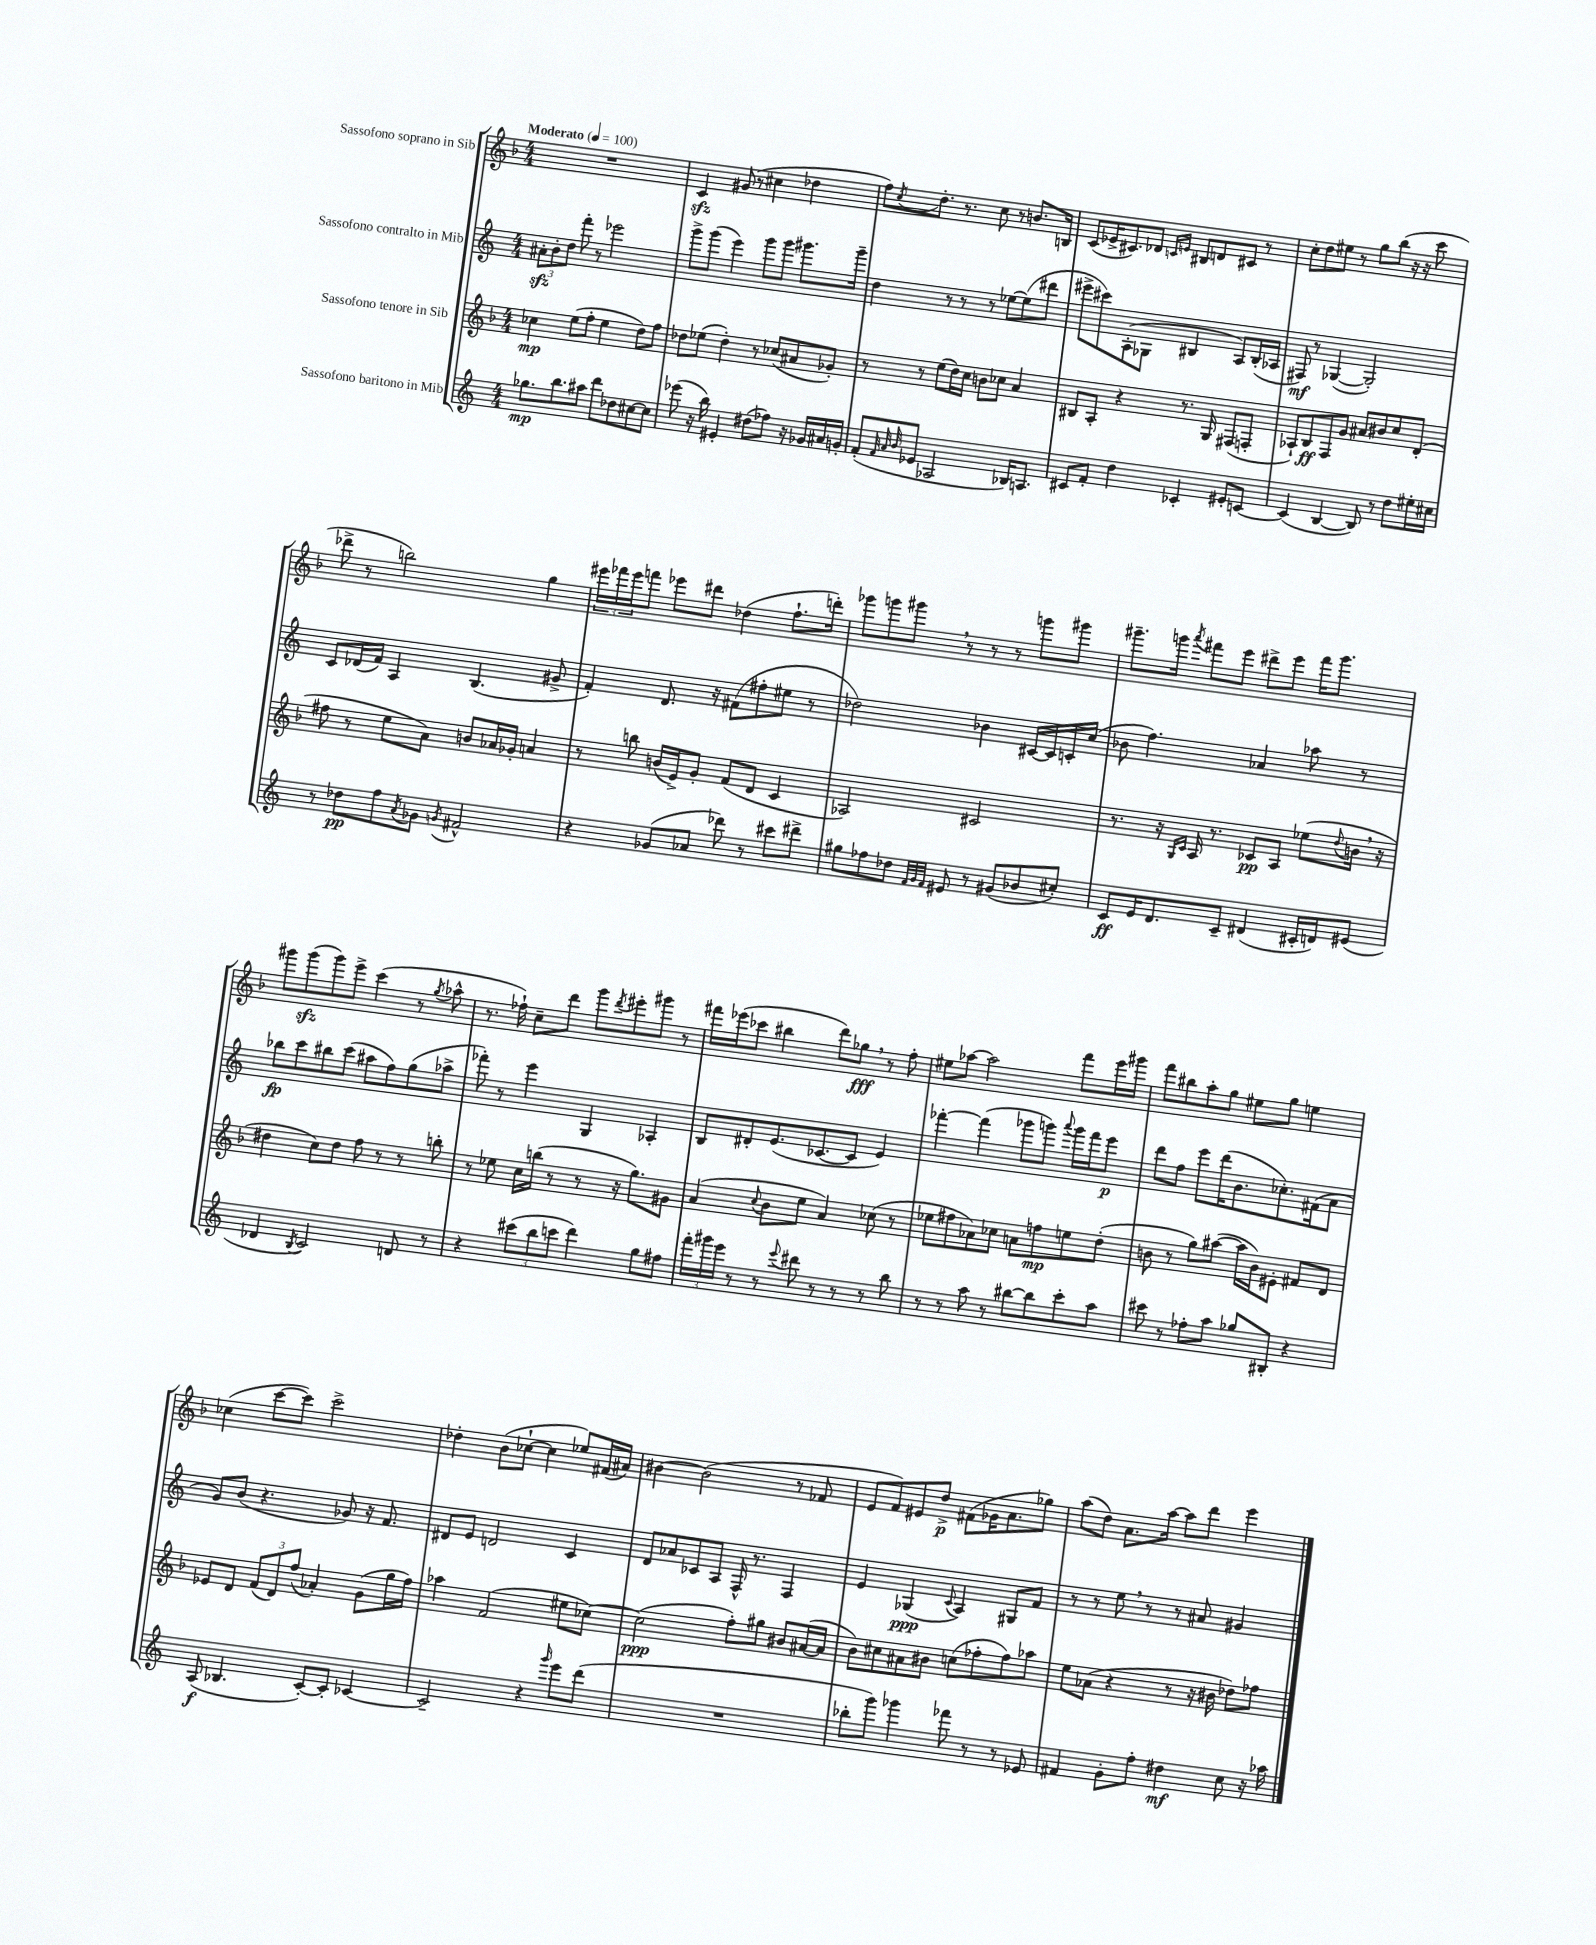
<<
\new StaffGroup <<
\new Staff = "s0" \with { instrumentName = "Sassofono soprano in Sib" } {
    \clef treble \key f \major \numericTimeSignature \time 4/4 \tempo "Moderato" 4 = 100
    R1 |
    c'4\sfz gis'8( r8 cis''4 des''4 |
    f''8) \acciaccatura { c''8 } d''8.-. r8. c''8 r8 b'8. b16 |
    c'8( ees'16-> cis'8.) des'8 \grace { c'16 e'16 } bis8 d'8 cis'8 r8 |
    c''8-. d''8 eis''8 r8 g''8 bes''8( r16 r16 c'''8 |
    des'''8-> r8 b''2) g''4 |
    \tuplet 3/2 { eis'''16 fes'''16 eis'''16 } f'''8 ees'''8 dis'''8 des''4( f''8.-! d'''16-.) |
    ges'''8 g'''8 gis'''8 \breathe r8 r8 r8 g'''8 gis'''8 |
    gis'''8.-- g'''16 \acciaccatura { a'''8 } fis'''8 e'''8 dis'''8-> e'''8 fis'''16 g'''8. |
    gis'''8 gis'''8\sfz( gis'''8) e'''8-> c'''4( r8 \acciaccatura { g''8 } aes''8-^ |
    r8. fes''16-!) c''8-- d'''8 g'''8 \acciaccatura { d'''8 } eis'''8-. gis'''8 r8 |
    fis'''16 ees'''16( ces'''8 bis''4 d'''8) ges''8\fff \breathe r8 f''8-. |
    eis''8 aes''8~ aes''2 f'''8 e'''16 gis'''16 |
    f'''8 bis''8 a''8-. g''8 eis''8 g''8 e''4 |
    ces''4( c'''8~ c'''8) c'''2-> |
    des''4-. bes'8( ces''8~-! ces''4 ees''8) fis'16( ais'16) |
    bis'4~ bis'2( r8 fes'8 |
    e'8 f'8) eis'8 d''8->\p fis'8( ges'16 a'8. ges''8) |
    a''8( d''8) a'8. a''16~ a''8 d'''8 e'''4 \bar "|." |
}
\new Staff = "s1" \with { instrumentName = "Sassofono contralto in Mib" } {
    \clef treble \key c \major \numericTimeSignature \time 4/4
    \tuplet 3/2 { ais'8-.\sfz b'8-. d''8 } f'''8-. r8 ees'''2 |
    g'''8-> g'''8( e'''4) g'''8 g'''8 gis'''8. gis'''16-- |
    d''4 r8 r8 r8 ees''8~ ees''8( dis'''8 |
    eis'''8-> cis'''8) a8-.( ges8 bis4 a8) bis16-.( aes16 |
    fis8\mf) r8 ges4~( ges2-.) |
    c'8 des'16( f'16) a4 b4.( gis'8-> |
    f'4-.) d'8. r16 fis'8( fis''8-. eis''8 r8 |
    des''2) bes'4 cis'16~ cis'16 c'16-. c''16( |
    bes'8 f''4.) aes'4 aes''8 r8 |
    bes''8\fp c'''8 bis''8 c'''8( ais''8 f''8) g''8( aes''8-> |
    fes'''8-.) r8 e'''4 g4 aes4-. |
    b8 dis'8-. e'8.( ces'8.~ ces'8 e'4) |
    fes'''4~-. fes'''4( ges'''8 g'''8) \appoggiatura { a'''8 } g'''16 fes'''16 e'''8\p |
    d'''8 f''8 e'''8 d'''16( b'8. ces''8.-.) fis'16( a'8 |
    g'8) b'8( r4. ges'8) r16 f'8. |
    dis'8 e'8 d'2 c'4 |
    d'8 aes'8 ces'8 a8 f16-^ r8. f4 |
    e'4 ges4\ppp( \appoggiatura { c'8 } a4) gis8 f'8 |
    r8 r8 e''8 \breathe r8 r8 ais'8 gis'4 \bar "|." |
}
\new Staff = "s2" \with { instrumentName = "Sassofono tenore in Sib" } {
    \clef treble \key f \major \numericTimeSignature \time 4/4
    ces''4\mp e''8( f''8-. e''4 d''8) f''8 |
    des''8 ees''8( des''4-.) r8 ces''8( ais'8 ges'8-.) |
    r8 r8 e''8( d''16) c''16 b'8 ces''8 a'4 |
    bis8 a8-. r4 r8. g16 fis8( f8-. |
    aes8-!) bes8\ff f8 g'8 ais'8 bis'8 c''8 d'8-.( |
    fis''8 r8 e''8 a'8) b'8 aes'16 ges'16-. a'4 |
    r8 b''8 b'16( e'16->) g'8-. f'8( d'8 c'4 |
    aes2) cis'2 |
    r8. r16 \grace { g16 c'16 } a16 r8. ces'8\pp a8 ees''8( \appoggiatura { d''8 } b'16 \breathe r16 |
    dis''4 c''8) dis''8 f''8 r8 r8 b''8-. |
    r8 ees''8 c''16 b''16( r8 r8 r16 g''8.) gis'8 |
    a'4( \appoggiatura { c''8 } bes'8 e''8 a'4) ces''8( r8 |
    ees''8 fis''8 aes'8) ces''8 a'8 f''8\mp e''8 d''8-.( |
    b'8 r8 g''8) ais''8~( ais''16 b'16) eis'8-. fis'8 d'8 |
    ees'8 d'8 \tuplet 3/2 { f'8( d'8) f''8( } aes'4-.) g'8( g''16 f''16) |
    aes''4 f'2( eis''8 ces''8~) |
    ces''2\ppp( f''8-.) gis''8 bis'8 ais'16~( ais'16 |
    bes'8) cis''8 ais'8 bis'8 c''8( fes''8-. fes''8) aes''8 |
    e''8 aes'8( r4 r8 r16 bis'16 des''8) fes''8 \bar "|." |
}
\new Staff = "s3" \with { instrumentName = "Sassofono baritono in Mib" } {
    \clef treble \key c \major \numericTimeSignature \time 4/4
    ges''8.\mp b''8. ais''8 d'''8 des''8 cis''8~ cis''8 |
    ees'''8( r16 b''16) eis'4-. dis''8( fes''8) r16 ges'16 ais'16 g'16-. |
    f'8-.( \grace { f'32 a'32 b'32 } ees'8 aes2 bes16) a8. |
    cis'8 f'8-. d''4 ces'4-. eis'8-. c'8~ |
    c'4( b4~ b8) r8 d''8 eis''16-. cis''16 |
    r8 des''8\pp f''8 \acciaccatura { a'8 } ges'8 \acciaccatura { g'8 } fis'2-^ |
    r4 ges'8( aes'8 des'''8) r8 cis'''8 dis'''8-> |
    gis''8 fes''8 des''8 \grace { f'32 g'32 f'32 } eis'8 r8 gis'8( bes'8 cis''8-.) |
    c'8\ff e'16 d'8. c'8-- dis'4( cis'16-. d'16) eis'8( |
    des'4 \acciaccatura { b8 } c'2) d'8 r8 |
    r4 \tuplet 3/2 { cis'''8( b''8 c'''8 } d'''4) g''8 fis''8 |
    \tuplet 3/2 { f'''16-. gis'''16 e'''16 } r8 r8 \appoggiatura { e'''8 } dis'''8 r8 r8 r8 b''8 |
    r8 r8 a''8 r8 bis''8~ bis''8 c'''8-. a''8 |
    cis'''8 r8 fes''8-. a''8 ges''8 bis8-. r4 |
    a8\f( bes4. c'8~-.) c'8-. ces'4~ |
    ces'2-- r4 \grace { g'''16 } e'''8 d'''8( |
    R1 |
    bes''8-. g'''8) ges'''4 fes'''8 r8 r8 ees'8 |
    fis'4 g'8-. f''8-. dis''4\mf c''8 r16 aes''16 \bar "|." |
}
>>
>>
\layout { \context { \Score \remove "Bar_number_engraver" } }
